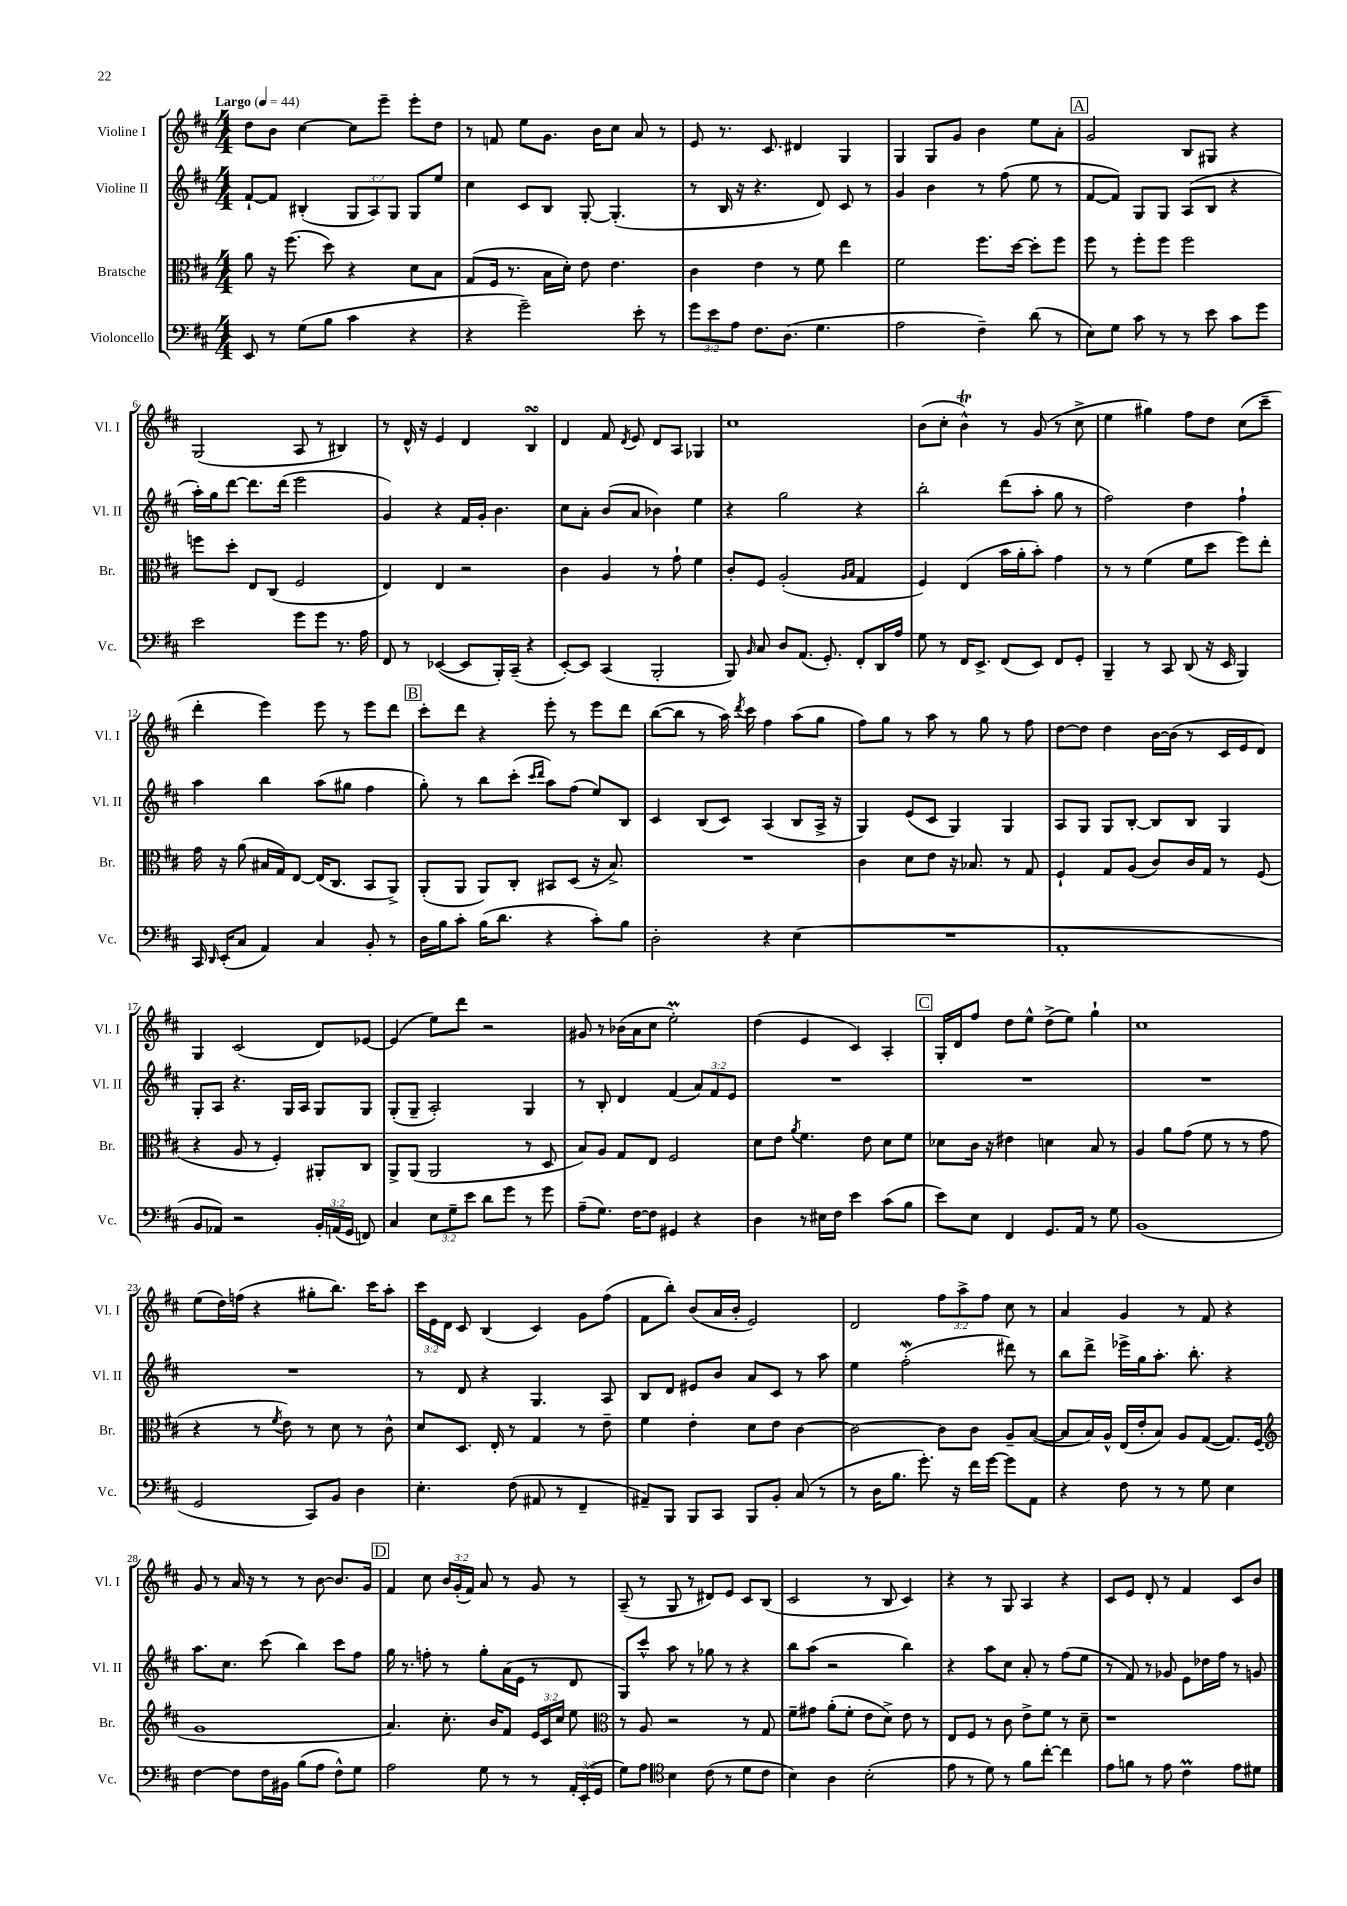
<<
\new StaffGroup <<
\new Staff = "s0" \with { instrumentName = "Violine I" shortInstrumentName = "Vl. I" } {
    \clef treble \key d \major \numericTimeSignature \time 4/4 \override Staff.TupletNumber.text = #tuplet-number::calc-fraction-text \tempo "Largo" 4 = 44
    \autoBeamOff d''8[ b'8] cis''4~ cis''8[ e'''8]-- e'''8[-. d''8] |
    r8 f'8 e''8[ g'8.] b'16[ cis''8] a'8 r8 |
    e'8 r8. cis'8. dis'4 g4 |
    g4 g8[ g'8] b'4 e''8[ a'8]-. |
    \mark \markup { \box "A" } g'2 b8[ gis8] r4 |
    g2( a8 r8 bis4) |
    r8 d'16-^ r16 e'4 d'4 b4\turn |
    d'4 fis'8 \acciaccatura { d'8 } e'8 d'8[ a8] ges4 |
    cis''1 |
    b'8[( cis''8]-. b'4-^\trill) r8 g'8( r8 cis''8-> |
    e''4 gis''4) fis''8[ d''8] cis''8[( cis'''8]-- |
    d'''4-. e'''4) e'''8 r8 e'''8[ d'''8] |
    \mark \markup { \box "B" } cis'''8[-. d'''8] r4 e'''8-. r8 e'''8[ d'''8] |
    b''8[~( b''8] r8 a''16) \acciaccatura { d'''8 } cis'''16 fis''4 a''8[( g''8] |
    fis''8[) g''8] r8 a''8 r8 g''8 r8 fis''8 |
    d''8[~ d''8] d''4 b'16[~ b'16]( r8 cis'16[ e'16 d'8]) |
    g4 cis'2( d'8[) ees'8]~ |
    ees'4( e''8[) d'''8] r2 |
    gis'8 r8 bes'16[( a'16 cis''8] e''2-.\prall) |
    d''4( e'4 cis'4) a4-. |
    \mark \markup { \box "C" } g16[-. d'16 fis''8] d''8[ e''8]-^ d''8[->( e''8]) g''4-! |
    cis''1 |
    e''8[( d''16) f''16]( r4 gis''8[-. b''8.]) cis'''16[ a''8]-. |
    \tuplet 3/2 { cis'''16[ e'16 d'16] } cis'8 b4( cis'4) g'8[ fis''8]( |
    fis'8[ b''8]-.) b'8[( a'16 b'16]-. e'2) |
    d'2 \tuplet 3/2 { fis''8[ a''8-> fis''8] } cis''8 r8 |
    a'4 g'4 r8 fis'8 r4 |
    g'8 r8 a'16 r16 r8 r8 b'8~ b'8.[ g'16] |
    \mark \markup { \box "D" } fis'4 cis''8 \tuplet 3/2 { b'16[ g'16-.( fis'16]) } a'8 r8 g'8 r8 |
    a8--( r8 g8 r8 dis'8[) e'8] cis'8[ b8]( |
    cis'2 r8 b8 cis'4) |
    r4 r8 g8 a4 r4 |
    cis'8[ e'8] d'8-. r8 fis'4 cis'8[ b'8] \bar "|." |
}
\new Staff = "s1" \with { instrumentName = "Violine II" shortInstrumentName = "Vl. II" } {
    \clef treble \key d \major \numericTimeSignature \time 4/4 \override Staff.TupletNumber.text = #tuplet-number::calc-fraction-text
    \autoBeamOff fis'8[~-! fis'8] bis4-.( \tuplet 3/2 { g8[ a8) g8] } g8[ e''8] |
    cis''4 cis'8[ b8] g8~-. g4.-.( |
    r8 b16 r16 r4. d'8) cis'8 r8 |
    g'4 b'4 r8 fis''8( e''8 r8 |
    \mark \markup { \box "A" } fis'8[~ fis'8]) g8[ g8] a8[( b8] r4 |
    a''16[-.) g''16 d'''8]~ d'''8.[ d'''16]( e'''2 |
    g'4) r4 fis'16[ g'16]-. b'4. |
    cis''8[ a'8]-. b'8[( a'8] bes'4) e''4 |
    r4 g''2 r4 |
    b''2-. d'''8[( a''8]-. g''8 r8 |
    fis''2) d''4 fis''4-! |
    a''4 b''4 a''8[( gis''8] fis''4 |
    \mark \markup { \box "B" } g''8-.) r8 b''8[ cis'''8]-.( \grace { cis'''16[ d'''16] } a''8[) fis''8]( e''8[) b8] |
    cis'4 b8[( cis'8]) a4( b8[ a16]-> r16 |
    g4) e'8[( cis'8] g4) g4 |
    a8[ g8] g8[ b8]~-. b8[ b8] g4 |
    g8[-. a8] r4. g16[ a16] g8[ g8] |
    g8[-.( g8]-- a2-.) g4 |
    r8 b8-. d'4 fis'4( \tuplet 3/2 { a'8[) fis'8 e'8] } |
    R1 |
    \mark \markup { \box "C" } R1 |
    R1 |
    R1 |
    r8 d'8 r4 g4. a8 |
    b8[ d'8] eis'8[ b'8] a'8[ cis'8] r8 a''8 |
    e''4 fis''2-.\mordent( dis'''8) r8 |
    b''8[ d'''8]-> ees'''16[-> g''16 a''8.]-. b''8.-. r4 |
    a''8.[ cis''8.] cis'''8( b''4) cis'''8[ fis''8] |
    \mark \markup { \box "D" } g''16 r8. f''8-. r8 g''8[-. a'16( e'16] r8 d'8 |
    g8[) cis'''8]-^ a''8 r8 ges''8 r8 r4 |
    b''8[ a''8]( r2 b''4) |
    r4 a''8[ cis''8] a'8-. r8 fis''8[( e''8] |
    r8 fis'8) r8 ges'8 e'8[ des''16 fis''16] r8 g'8 \bar "|." |
}
\new Staff = "s2" \with { instrumentName = "Bratsche" shortInstrumentName = "Br." } {
    \clef alto \key d \major \numericTimeSignature \time 4/4 \override Staff.TupletNumber.text = #tuplet-number::calc-fraction-text
    \autoBeamOff a'8 r16 fis''8.( d''8) r4 d'8[ b8] |
    g8[( fis16] r8. b16[ d'16]-.) e'8 e'4. |
    cis'4 e'4 r8 fis'8 e''4 |
    fis'2 fis''8.[ d''16]~ d''8[-. fis''8] |
    \mark \markup { \box "A" } fis''8 r8 fis''8[-. fis''8] fis''2 |
    f''8[ d''8]-. e8[ cis8]( fis2 |
    e4) e4 r2 |
    cis'4 a4 r8 g'8-! fis'4 |
    cis'8[-. fis8] a2-.( \grace { a16[ b16] } g4 |
    fis4) e4( b'16[ a'16-. b'8]-.) g'4 |
    r8 r8 fis'4( fis'8[ d''8] fis''8[) e''8]-. |
    g'16 r16 a'8( bis16[ g16) e8]~ e16[( cis8.] b,8[ a,8]->) |
    \mark \markup { \box "B" } a,8[-.( a,8] a,8[) cis8]-. bis,8[ d8]( r16 b8.->) |
    R1 |
    cis'4 d'8[ e'8] r16 bes8. r8 g8 |
    fis4-! g8[ a8]( cis'8[) cis'16 g16] r8 fis8( |
    r4 a8 r8 fis4-.) ais,8[-. cis8] |
    a,8[-> a,8]( a,2 r8 d8 |
    b8[) a8] g8[ e8] fis2 |
    d'8[ e'8] \acciaccatura { a'8 } fis'4. e'8 d'8[ fis'8] |
    \mark \markup { \box "C" } des'8[ cis'16] r16 eis'4 d'4 b8 r8 |
    a4 a'8[ g'8]( fis'8 r8 r8 g'8 |
    r4 r8 \acciaccatura { fis'8 } e'8) r8 d'8 r8 cis'8-^ |
    d'8[ d8.] e16-. r8 g4 r8 e'8-- |
    fis'4 e'4-. d'8[ e'8] cis'4~ |
    cis'2~ cis'8[ cis'8] a8[-- b8]~( |
    b8[ b16) a16]-^ e16[( e'16-. b8]) a8[ g8]~( g8.[) fis16]( |
    \clef treble g'1 |
    \mark \markup { \box "D" } a'4.) cis''8.-. b'16[ fis'8] \tuplet 3/2 { e'16[ cis'16 cis''16] } e''8 |
    \clef alto r8 a8 r2 r8 g8 |
    fis'8[-- gis'8] a'8[-.( fis'8]-. e'8[ d'8]->) e'8 r8 |
    e8[ fis8] r8 cis'8 e'8[-> fis'8] r8 d'8-- |
    r1 \bar "|." |
}
\new Staff = "s3" \with { instrumentName = "Violoncello" shortInstrumentName = "Vc." } {
    \clef bass \key d \major \numericTimeSignature \time 4/4 \override Staff.TupletNumber.text = #tuplet-number::calc-fraction-text
    \autoBeamOff e,8 r8 g8[( b8] cis'4 r4 |
    r4 g'2--) e'8-. r8 |
    \tuplet 3/2 { g'8[ e'8 a8] } fis8.[ d8.]( g4. |
    a2 fis4--) d'8( r8 |
    \mark \markup { \box "A" } e8[) g8] cis'8 r8 r8 e'8 cis'8[ g'8] |
    e'2 g'8[ g'8] r8. a16 |
    fis,8 r8 ees,4~( ees,8[ b,,16-.) cis,16]--( r4 |
    e,8[~-.) e,8] cis,4( b,,2-. |
    b,,8) \grace { b,16 } cis8 d8[ a,8.]( g,8.-.) fis,8[-. d,16 a16] |
    g8 r8 fis,16[ e,8.]-> fis,8[( e,8]) fis,8[ g,8]-. |
    b,,4-- r8 cis,8 d,8( r16 e,16 b,,4) |
    cis,16 \grace { d,16 } e,16[-.( cis8] a,4) cis4 b,8-. r8 |
    \mark \markup { \box "B" } d16[ b16 cis'8]-. b16[( d'8.] r4 cis'8[-.) b8] |
    d2-. r4 e4( |
    R1 |
    a,1-. |
    b,8[ aes,8]) r2 \tuplet 3/2 { b,16[-. a,16( g,16] } f,8) |
    cis4 \tuplet 3/2 { e8[ g8-- e'8] } d'8[ g'8] r8 g'8 |
    a8[--( g8.]) fis16[~ fis8] gis,4 r4 |
    d4 r8 eis16[ fis16] e'4 cis'8[( b8] |
    \mark \markup { \box "C" } e'8[) e8] fis,4 g,8.[ a,16] r8 g8 |
    b,1( |
    g,2 cis,8[) b,8] d4 |
    e4.-. fis8( ais,8 r8 fis,4-- |
    ais,8[--) b,,8] b,,8[ cis,8] b,,8[ b,8]-. cis8( r8 |
    r8 d16[ b8.] g'8.-.) r16 fis'16[ g'16]~ g'8[ a,8] |
    r4 fis8 r8 r8 g8 e4 |
    fis4~ fis8[ fis16 bis,16] b8[( a8] fis8[-^) g8] |
    \mark \markup { \box "D" } a2 g8 r8 r8 \tuplet 3/2 { a,16[-. e,16-.( g,16] } |
    g8[) a8] \clef tenor b4 cis'8( r8 d'8[ cis'8] |
    b4) a4 b2-.( |
    e'8 r8 d'8) r8 fis'8[ cis''8]~-. cis''4 |
    e'8[ f'8] r8 e'8 cis'4\prall e'8[ dis'8] \bar "|." |
}
>>
>>
